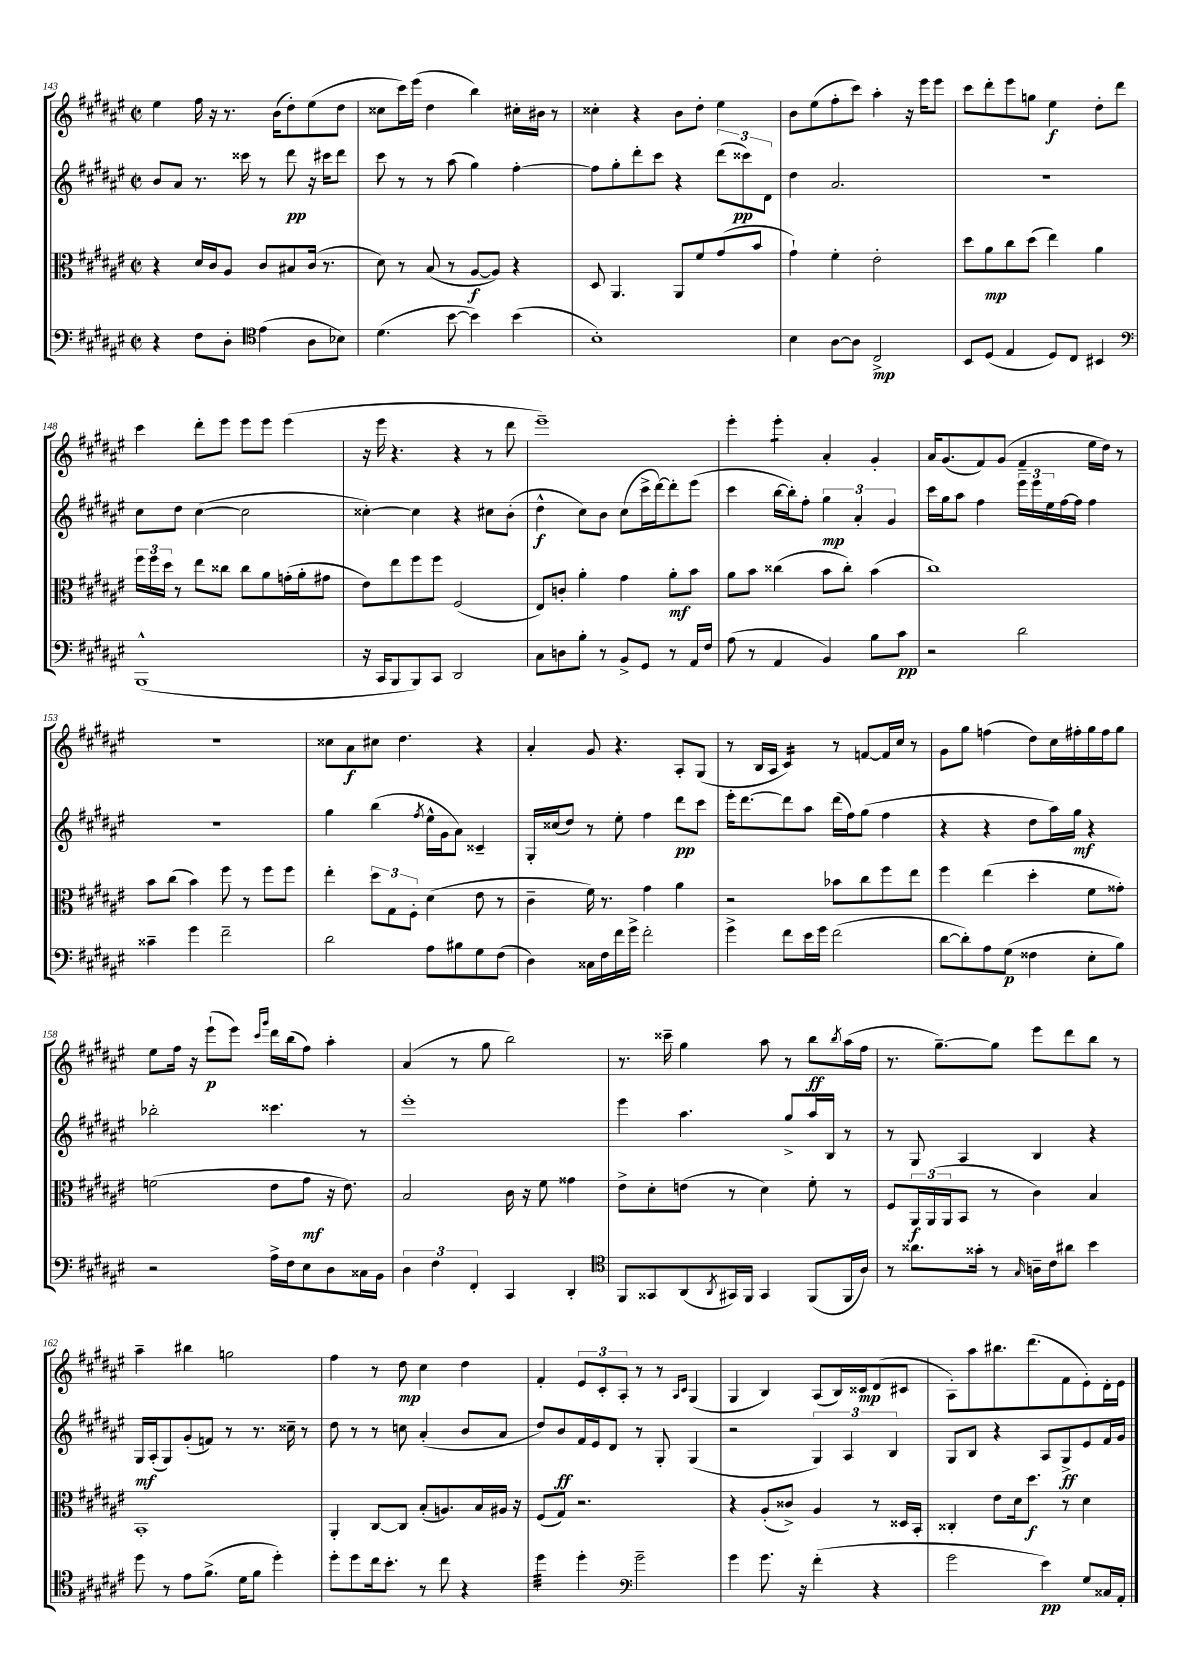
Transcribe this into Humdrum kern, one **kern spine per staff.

**kern	**kern	**kern	**kern
*staff4	*staff3	*staff2	*staff1
*clefF4	*clefC3	*clefG2	*clefG2
*k[f#c#g#d#a#e#]	*k[f#c#g#d#a#e#]	*k[f#c#g#d#a#e#]	*k[f#c#g#d#a#e#]
*M2/2	*M2/2	*M2/2	*M2/2
*met(c|)	*met(c|)	*met(c|)	*met(c|)
4r	4r	8b/L	4ee#\
.	.	8a#/J	.
8F#\L	16d#/LL	8.r	16ff#\
.	16c#/J	.	16r
8D#'\J	8A#/J	.	8.r
.	.	16ccc##\	.
*clefC4	*	*	*
(4e#\	8c#/L	8r	.
.	.	.	(16b\LK
.	8B#/	8ddd#\	8dd#'\)
8A#\L	(16c#/Jk	16r	(8ee#\
.	8.r	16ccc#\LK	.
8B-\J)	.	8ddd#\J	8dd#\J
=	=	=	=
(4.d#\	8d#\)	8ccc#\	8cc##\L
.	8r	8r	16ccc#\L)
.	.	.	(16eee#\JJ
.	(8B/	8r	4dd#\
[8b\	8r	(8aa#\	.
4b\])	[8A#/L	4gg#\)	4bb\)
.	8A#/]J)	.	.
(4b\	4r	[4ff#'\	16cc#'\LL
.	.	.	16b#\JJ
.	.	.	8r
=	=	=	=
1B')	8D#/	8ff#\]L	4cc##'\
.	4.AA#/	8gg#'\	.
.	.	8ddd#'\	4r
.	.	8ccc#\J	.
.	8AA#/L	4r	8b\L
.	8f#/	.	8dd#'\J
.	(8g#/	(12ddd#\L	4ee#\
.	.	12ccc##\)	.
.	8b/J	.	.
.	.	12d#\J	.
=	=	=	=
4B\	4g#`\)	4dd#\	8b\L
.	.	.	(8ee#\
[8A#\L	4f#'\	2.a#/	8ff#'\
8A#\]J	.	.	8ccc#\J)
2C#^/	2e#'\	.	4aa#'\
.	.	.	16r
.	.	.	16eee#\LK
.	.	.	8eee#\J
=	=	=	=
8BB/L	8dd#\L	1r	8ccc#\L
(8D#/J	8a#\	.	8ddd#'\
4E#/	8cc#\	.	8eee#\
.	(8dd#\J	.	8gg\J
8D#/L)	4ee#\)	.	4ee#\
8C#/J	.	.	.
4BB#/	4a#\	.	8dd#'\L
.	.	.	8ddd#\J
=	=	=	=
*clefF4	*	*	*
(1BBB^^	24ff#\LL	8cc#\L	4ccc#\
.	24ff#\	.	.
.	24dd#\JJ	.	.
.	8r	8dd#\J	.
.	8ee#\L	([4cc#\	8ddd#'\L
.	8cc##\J	.	8eee#\J
.	8cc##\L	2cc#\]	8eee#\L
.	8a#\	.	8eee#\J
.	(16g'\L	.	(4eee#\
.	16a#'\J	.	.
.	8g#\J	.	.
=	=	=	=
16r	8e#\L)	[4cc##'\)	16r
16CC#/LK	.	.	16eee#\
8BBB/	8ee#\	.	4.r
8BBB/)	8ff#\	4cc##\]	.
8CC#/J	8ff#\J	.	.
2DD#/	(2F#/	4r	4r
.	.	8cc#\L	8r
.	.	(8b'\J	8ddd#\
=	=	=	=
8C#\L	8E#/L)	4dd#^^\	1eee#~)
8D\	8c'/J	.	.
8B'\J	4a#'\	8cc#\L)	.
8r	.	8b\J	.
8BB^/L	4g#\	(8cc#\L	.
8GG#/J	.	16ccc#^\L	.
.	.	[16ddd#\J)	.
8r	8a#'\L	8ddd#'\]	.
16AA#/LL	8b\J	(8eee#\J	.
16F#/JJ	.	.	.
=	=	=	=
(8A#\	8a#\L	4ccc#\	4eee#'\
8r	8b\J	.	.
4AA#/	(4cc##\	[16bb\LL	4eee#'\
.	.	16bb'\]J)	.
.	.	8ff#'\J	.
4BB/)	8b\L	6gg#\	4a#'/
.	8cc##'\J)	.	.
.	.	6a#'/	.
8B\L	(4b\	.	4g#'/
.	.	6g#/	.
8c#\J	.	.	.
=	=	=	=
2r	1cc#)	16ccc#\LL	16a#/LK
.	.	16gg#\J	(8.g#/
.	.	8aa#\J	.
.	.	4ff#\	8f#/)
.	.	.	(8g#/J
2d#\	.	24eee#\LL	4f#~/
.	.	24eee#\	.
.	.	24ee#\	.
.	.	[16ff#\	.
.	.	16ff#\]JJ	.
.	.	4ff#\	16ee#\LL
.	.	.	16dd#\JJ)
.	.	.	8r
=	=	=	=
4c##~\	8b\L	1r	1r
.	(8cc#\J	.	.
4g#\	4b\)	.	.
2f#~\	8ff#\	.	.
.	8r	.	.
.	8ff#\L	.	.
.	8ff#\J	.	.
=	=	=	=
2d#\	4ee#'\	4gg#\	8cc##\L
.	.	.	8a#\
.	12dd#\L	(4bb\	8cc#\J
.	12G#\	.	.
.	.	.	4.dd#\
.	12F#'\J	.	.
.	.	8qff#/	.
8A#\L	(4d#\	16ee#^^\LL	.
.	.	16g#\J	.
8B#\	.	8a#\J)	.
8G#\	8e#\	4c##~/	4r
(8F#\J	8r	.	.
=	=	=	=
4D#\)	4c#~\	16G#'/LL	4a#'/
.	.	(16cc##/J	.
.	.	8dd#/J)	.
16C##\LL	16f#\)	8r	8g#/
16F#\	8.r	.	.
16f#\	.	8ee#'\	4.r
16g#^\JJ	.	.	.
2f#'\	4g#\	4ff#\	.
.	4a#\	8ddd#\L	8A#'/L
.	.	8ccc#\J	(8G#/J
=	=	=	=
4g#^\	2r	16eee#'\LK	8r
.	.	[8.ddd#\	.
.	.	.	16B/LL
.	.	.	16A#/JJ
8f#\L	.	8ddd#\]	4c#/)
16e#\L	.	8aa#\J	.
16g#\JJ	.	.	.
(2f#\	8b-\L	(16ddd#\LL	8r
.	.	16ff#\J)	.
.	8cc#\	(8gg#\J	[8f/L
.	8ff#\	4ff#\	16f/]L
.	.	.	16cc#/JJ
.	8ee#\J	.	8r
=	=	=	=
[8d#\L	4ff#\	4r	8g#\L
8d#'\])	.	.	8gg#\J
8A#\	(4ee#\	4r	(4ff\
(8G#\J	.	.	.
4F##\	4dd#'\	8dd#\L	8dd#\L)
.	.	16aa#\L)	16cc#\L
.	.	16gg#\JJ	16ff#'\
8E#'\L	8f#\L	4r	16gg#\
.	.	.	16ff#\J
8B\J)	8g##'\J)	.	8gg#\J
=	=	=	=
2r	(2f\	2bb-'\	8ee#\L
.	.	.	16ff#\Jk
.	.	.	16r
.	.	.	(8eee#`\L
.	.	.	8eee#\J)
.	.	.	16qqccc#/LL
.	.	.	16qqggg#/JJ
16A#^\LL	8e#\L	4.ccc##\	16ddd#\LL
16F#\J	.	.	(16bb\J
8E#\	8g#\J	.	8ff#\J)
8D#\	16r	.	4aa#'\
.	8.e#\)	.	.
16C##\L	.	8r	.
16BB\JJ	.	.	.
=	=	=	=
6D#\	2B/	1eee#'	(4a#/
6F#\	.	.	.
.	.	.	8r
6FF#'/	.	.	.
.	.	.	8gg#\
4CC#/	16c#\	.	2bb\)
.	16r	.	.
.	8f#\	.	.
4DD#'/	4g##\	.	.
=	=	=	=
*clefC4	*	*	*
8FF#/L	8e#^\L	4eee#\	8.r
8GG##/	8d#'\	.	.
.	.	.	16ccc##~\
(8AA#/	(8e\J	4.aa#\	4gg#\
8qAA#/	.	.	.
16GG#/L)	8r	.	.
16FF#/JJ	.	.	.
4GG#/	4d#\)	.	8aa#\
.	.	8gg#^/L	8r
(8FF#/L	8f#'\	16aa#/L	8bb\L
.	.	16B/JJ	.
.	.	.	8qbb/
16FF#/L	8r	8r	(16aa#\L
16A#/JJ)	.	.	16ff#\JJ
=	=	=	=
8r	8F#/L	8r	8.r
8.a##\L	24AA#/L	8G#/	.
.	(24AA#/	.	.
.	.	.	[8.gg#~\L)
.	24AA#/J	.	.
.	8BB/J	4A#/	.
16g##'\Jk	.	.	.
8r	8r	.	8gg#\]J
16qqG#/	.	.	.
16A~\LL	4c#\)	4B/	8eee#\L
16c#\J	.	.	.
8a#\J	.	.	8ddd#\
4b\	4B/	4r	8bb\J
.	.	.	8r
=	=	=	=
8dd#\	1BB'	16G#/LL	4aa#~\
.	.	(16A#'/J	.
8r	.	8G#/)	.
8e#\L	.	(8g#'/	4bb#\
(8.f#^\J	.	8f/J)	.
.	.	8r	2gg\
16d#\LK	.	.	.
8f#\J	.	8.r	.
4dd#'\)	.	.	.
.	.	16cc##~\	.
.	.	8r	.
=	=	=	=
8dd#'\L	4AA#'/	8dd#\	4ff#\
8dd#\	.	8r	.
16cc#\k	[8C#/L	8r	8r
8.b'\J	.	.	.
.	8C#/]J	8cc\	8dd#\
8r	(8B'/L	(4a#'/	4cc#\
8cc#\	8.A/)	.	.
4r	.	8b/L	4dd#\
.	16B/L	.	.
.	16A#/JJ	8a#/J	.
.	16r	.	.
=	=	=	=
4dd#\	(8F#/L	8dd#/L)	4f#'/
.	8G#/J)	8b/	.
4dd#'\	2.r	16f#/L	12e#/L
.	.	16e#/J	.
.	.	.	12c#'/
.	.	8d#/J	.
.	.	.	12A#'/J
*clefF4	*	*	*
2g#~\	.	8r	8r
.	.	8G#'/	8r
.	.	.	16qqA#/LL
.	.	.	16qqc#/JJ
.	.	(4G#/	(4G#/
=	=	=	=
4g#\	4r	2r	4G#/
8.g#\	(8A#'/L	.	4B/)
.	8c##^/J)	.	.
16r	.	.	.
(4f#'\	4A#/	6G#/)	(8A#/L
.	.	.	16B/L)
.	.	6A#/	.
.	.	.	16c##/J
4r	8r	.	(8d#/
.	.	6B/	.
.	16D##/LL	.	8c#/J
.	16BB'/JJ	.	.
=	=	=	=
2g#\	4C##'/	8G#/L	8A#'\L)
.	.	8B/J	8aa#\
.	8e#\L	4r	8.bb#\
.	16d#\k	.	.
.	8.dd#\J	.	(8.ddd#\
4e#\)	.	8A#/L	.
.	8r	8G#^/	8f#\
8G#/L	4d#\	8e#/	8e#'\)
16C##/L	.	16f#/L	16d#'\L
16AA#'/JJ	.	16g#/JJ	16e#\JJ
==	==	==	==
*-	*-	*-	*-
